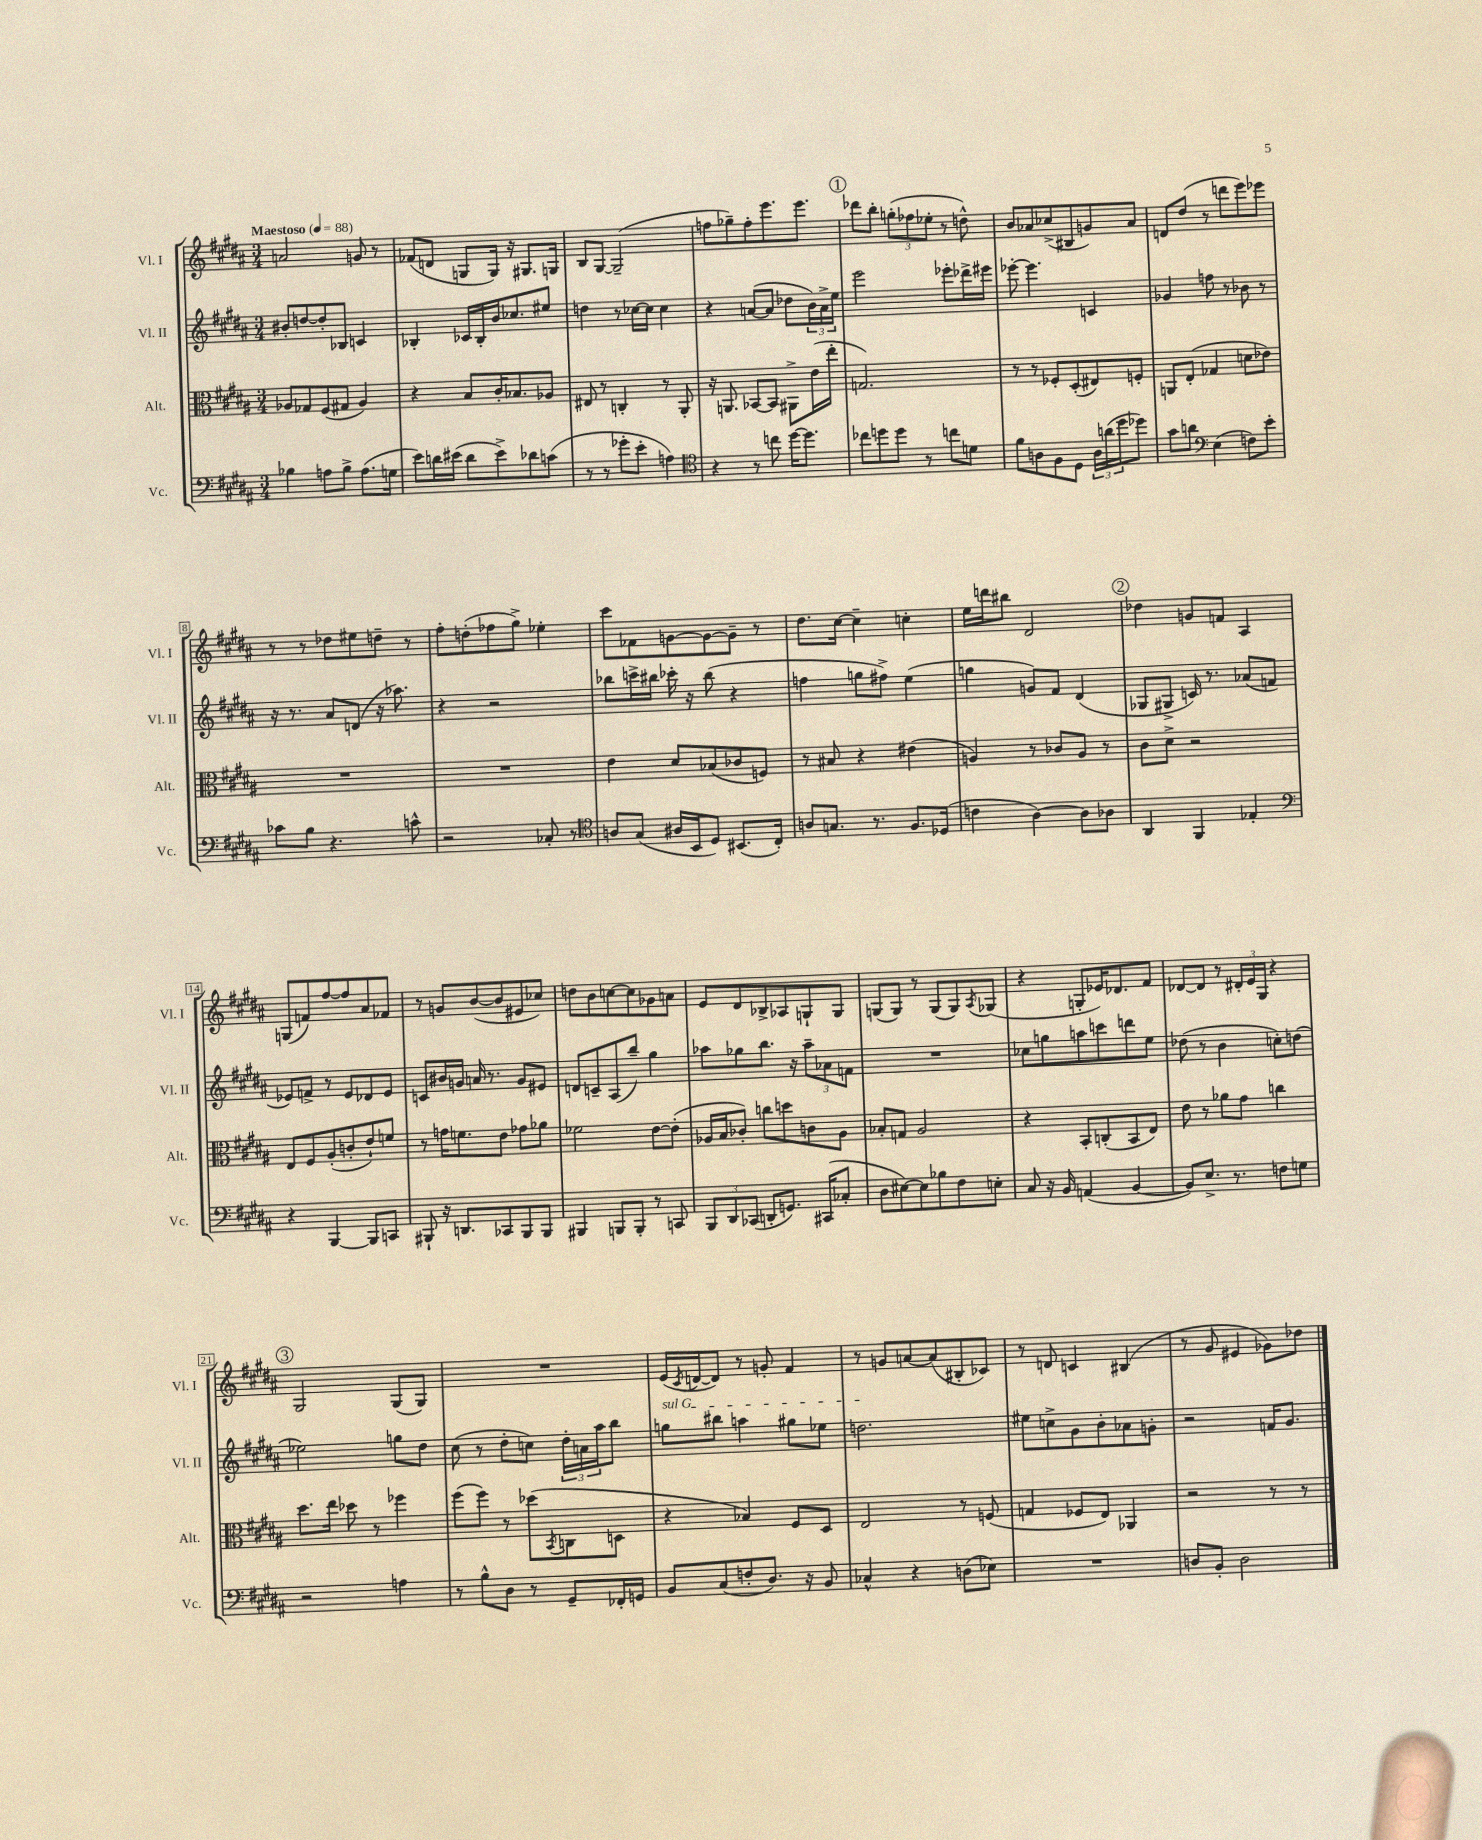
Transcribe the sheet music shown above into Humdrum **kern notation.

**kern	**kern	**kern	**kern
*staff4	*staff3	*staff2	*staff1
*clefF4	*clefC3	*clefG2	*clefG2
*k[f#c#g#d#a#]	*k[f#c#g#d#a#]	*k[f#c#g#d#a#]	*k[f#c#g#d#a#]
*M3/4	*M3/4	*M3/4	*M3/4
*MM88	*MM88	*MM88	*MM88
4B-	8A-	8b#'	2a
.	8G-	[8dd	.
8A	(8F#	8dd']	.
8B-^	8G#	8B-	.
(8.A	4A-)	4c	8g
.	.	.	8r
16G	.	.	.
=	=	=	=
8e)	4r	4B-'	(8f-
16d	.	.	8d
(16e#	.	.	.
8d	8B	16c-	8G
.	.	16B-'	.
8e#^)	16c#'	16b	16G)
.	8.B-	8.cc-	16r
8d-	.	.	8.G#
(8c	8A-	8ee#	.
.	.	.	16G
=	=	=	=
8r	8E#	4dd	8B
8r	8r	.	[8G#
8g-'	4C'	8r	(2G#~]
8e'	.	[16cc-	.
.	.	16cc-]	.
4A)	8r	4cc-	.
.	8AA#'	.	.
=	=	=	=
*clefC4	*	*	*
4r	16r	4r	8ff
.	8.AA	.	.
.	.	.	8gg-~)
8r	[8BB-	([8a	8ff'
8cc	8BB-]	8a]	8.eee
[16dd#	8AA#^	8dd-	.
8.dd#]	.	.	8.eee
.	(16e	24b)	.
.	.	24a^	.
.	16ee'	.	.
.	.	24ee	.
=	=	=	=
8cc-	2.G)	2eee	8ddd-
8dd	.	.	8bb'
8dd	.	.	(12gg'
.	.	.	12ff-
8r	.	.	.
.	.	.	12ee-'
8cc	.	8eee-'	8r
8d	.	16ddd-^	8dd^^)
.	.	16eee#	.
=	=	=	=
8f#	8r	[8eee-'	8b
8A	8r	4.eee-]	8a-
8F#	8F-'	.	(8cc-^
8D#	(8D#'	.	8B#
24A	8E#)	4c	8g)
(24a	.	.	.
24dd#	.	.	.
8dd-)	8F'	.	8a-
=	=	=	=
8g#	8AA	4g-	8d
8a	(8E'	.	(8dd#
*clefF4	*	*	*
(4E	4G-	8ff	8r
.	.	8r	8ddd
8F)	8d	8b-	8eee)
8e'	8e-)	8r	8eee-
=	=	=	=
8c-	2.r	16r	8r
.	.	8.r	.
8B	.	.	8r
4.r	.	8a#	8dd-
.	.	(8d	8ee#
.	.	16r	8dd~
.	.	8.aa-)	.
8c^^	.	.	8r
=	=	=	=
2r	2.r	4r	8ff#'
.	.	.	(8dd'
.	.	2r	8ff-
.	.	.	8gg#^)
8C-'	.	.	4ee-'
8r	.	.	.
=	=	=	=
*clefC4	*	*	*
8A	4e	8bb-	8ccc#
(8G#	.	16ccc^	8f-
.	.	16bb#	.
16A#	8d#	16ccc-'	[8g
16BB	.	16r	.
8D#)	(8B-	(8bb#	8g_
(8.BB#	8c-	4r	8g~]
.	8F)	.	8r
16C#')	.	.	.
=	=	=	=
8A	8r	4ff	8.dd#
8.G	8B#	.	.
.	.	.	[16cc#
.	4r	8gg	4cc#~]
8.r	.	.	.
.	.	8ff#^)	.
8.F#	(4e#	(4ee	4cc'
(16D-	.	.	.
=	=	=	=
4c	4A)	4gg	16ee
.	.	.	16ddd
.	.	.	8bb#
[4A#)	8r	8g)	2d#
.	8c-	8f#	.
8A#]	8A	(4d#	.
8A-	8r	.	.
=	=	=	=
4AA#	8c#	8G-	4dd-
.	8d#^	8G#^	.
4FF#	2r	16c)	8g
.	.	8.r	.
.	.	.	8f
4E-'	.	(8a-	4A#
.	.	8f	.
=	=	=	=
*clefF4	*	*	*
4r	8E	8e-)	(8G
.	8F#	8f^	8f)
[4BBB	(8A#'	8r	[8ff#
.	8c'	8e-	8ff#]
8BBB]	8e`)	8d-	8a#
8CC	8f	8e-	8f-
=	=	=	=
8BBB#`	8r	8c	8r
16r	16g	16b#	8g
8.DD	8.f	16g	.
.	.	16a	([8b
.	.	8.r	.
8CC-	8e	.	8b]
8BBB#	8g-	8g	8e#
8BBB#	8a-	8e#	8cc-)
=	=	=	=
4BBB#	2f-	8d	8dd
.	.	8c~	8b
8BBB	.	(8A#	[8cc
8BBB'	.	8bb~)	8cc]
8r	[8e	4gg#	8g-
8CC	(8e']	.	8a
=	=	=	=
12BBB	16A-	8aa-	8e
.	16B	.	.
12DD#	.	.	.
.	8c-')	8gg-	8d#
(12CC-	.	.	.
8DD'	8cc	8.bb	8B-^
8.GG)	8dd	.	8A-
.	.	16r	.
.	8c	12aa-~	8G`
(16CC#	.	.	.
.	.	12a-	.
8C-'	8A-	.	8G
.	.	12f	.
=	=	=	=
8D#	8B-'	2.r	(8G
[8E#)	8G	.	8G)
8E#]	2A#	.	8r
8B-	.	.	(8G
8F#	.	.	8G)
.	.	.	8qA#
8E'	.	.	(8G-
=	=	=	=
8C#	4r	8cc-	4r
16r	.	8gg	.
16BB	.	.	.
(4AA	8BB'	8aa	8G'
.	(8C'	8ccc	16e-)
.	.	.	8.d-
[4BB	8BB	8ddd	.
.	8E)	8ee	8f#
=	=	=	=
8BB])	8e	(8dd-	[8d-
8.E^	8r	8r	8d-]
.	8a-	4b	8r
8.r	.	.	.
.	8g#	.	24d#'
.	.	.	24e
.	.	.	24G#
8F	4cc	8cc')	4r
8G	.	(8dd	.
=	=	=	=
2r	8.dd#	2ee-)	2G#
.	16ee	.	.
.	8dd-	.	.
.	8r	.	.
4A	4ff-	8gg	(8G#
.	.	8dd#	8G#)
=	=	=	=
8r	(8ff#	(8cc#	2.r
8B^^	8ff#)	8r	.
8D#	8r	8dd#'	.
8r	(8dd-	8cc)	.
.	8qBB	.	.
8GG#~	8C	24dd#'	.
.	.	24a	.
.	.	24aa#	.
16FF-'	8D	8bb	.
16GG	.	.	.
=	=	=	=
8BB	4r	8gg	(16e
.	.	.	8qc#
.	.	.	[16d
(8C#	.	8bb#	8d])
8F'	4B-)	4aa	8r
8.D#)	.	.	8g'
.	8F#	8gg#	4f#
16r	.	.	.
8BB	8D#	8ee-	.
=	=	=	=
4C-^^	2E	2.dd	8r
.	.	.	8g
4r	.	.	[8a
.	.	.	(8a]
(8D	8r	.	8B#'
8E-)	(8F	.	8c-)
=	=	=	=
2.r	4G	8ee#	8r
.	.	8cc^	8d
.	8F-	8g#	4c
.	8E)	8b'	.
.	4AA-	8a-	(4B#
.	.	8g'	.
=	=	=	=
8D	2r	2r	8r
8BB'	.	.	8g#
2D	.	.	4e#
.	8r	16f	8g-)
.	.	8.g#	.
.	8r	.	8dd-
==	==	==	==
*-	*-	*-	*-
